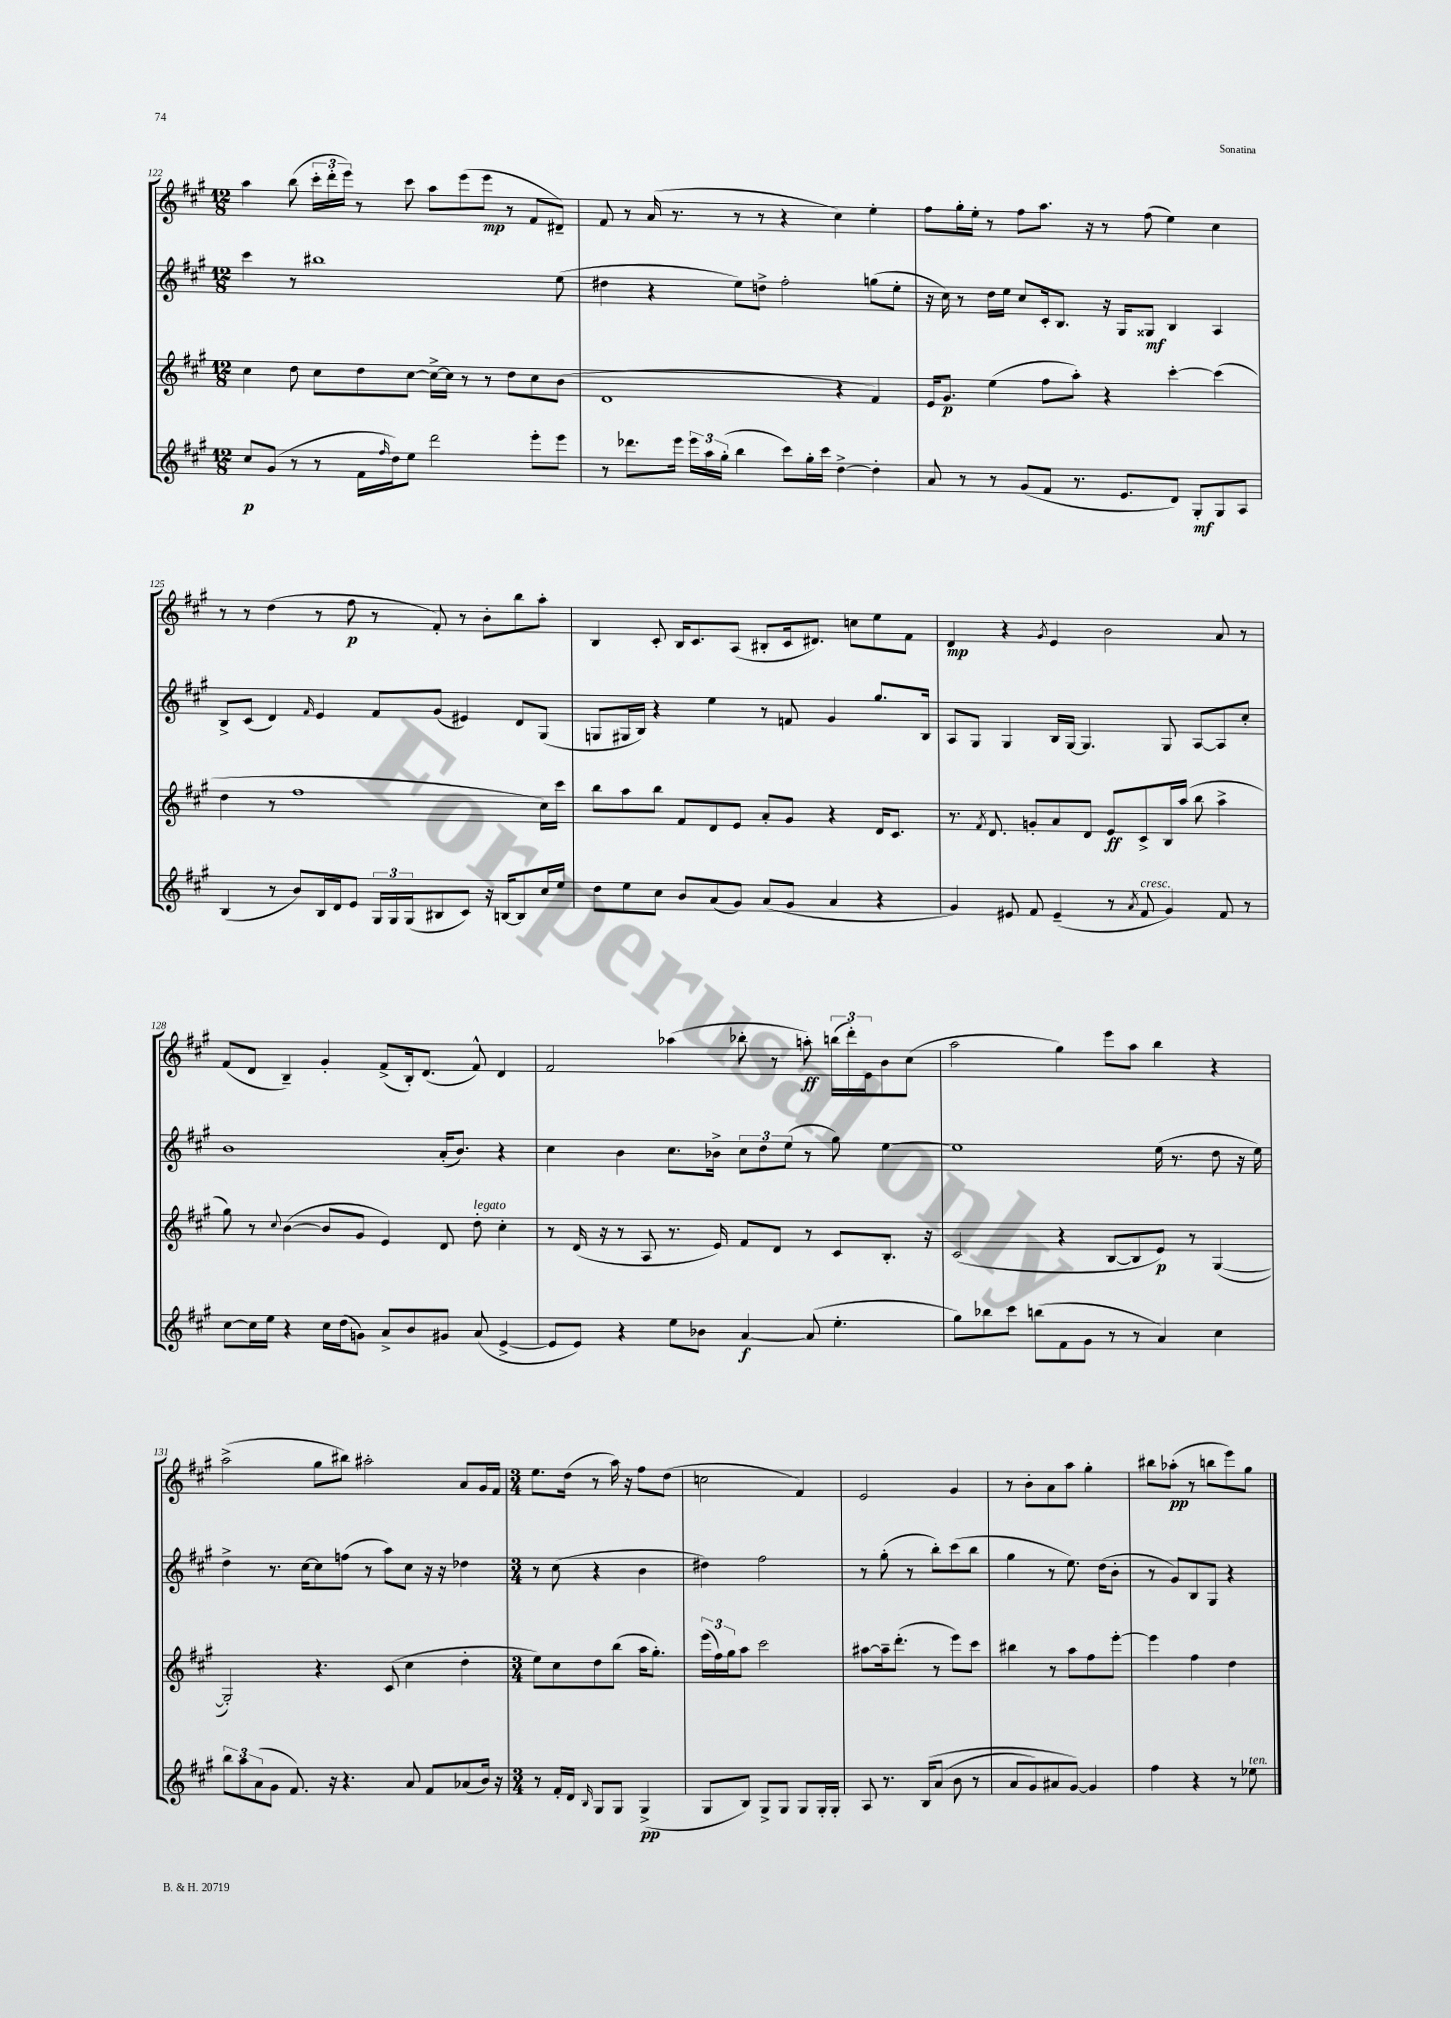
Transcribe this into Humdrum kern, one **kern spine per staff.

**kern	**dynam	**kern	**dynam	**kern	**dynam	**kern	**dynam
*part4	*part4	*part3	*part3	*part2	*part2	*part1	*part1
*staff4	*staff4	*staff3	*staff3	*staff2	*staff2	*staff1	*staff1
*clefG2	*	*clefG2	*	*clefG2	*	*clefG2	*
*k[f#c#g#]	*	*k[f#c#g#]	*	*k[f#c#g#]	*	*k[f#c#g#]	*
*M12/8	*	*M12/8	*	*M12/8	*	*M12/8	*
=122	=122	=122	=122	=122	=122	=122	=122
8cc#/L	p	4cc#\	.	4ccc#\	.	4aa\	.
(8g#/J	.	.	.	.	.	.	.
8r	.	8dd\	.	8r	.	(8bb\	.
8r	.	8cc#\L	.	1bb#X	.	24ccc#'\LL	.
.	.	.	.	.	.	24ddd'\	.
.	.	.	.	.	.	24eee\JJ)	.
16f#\LL	.	8dd\	.	.	.	8r	.
16qqff#/	.	.	.	.	.	.	.
16dd\J)	.	.	.	.	.	.	.
8ee\J	.	[8cc#\J	.	.	.	8ccc#\	.
2ddd\	.	16cc#^\LL_	.	.	.	8aa\L	.
.	.	16cc#\JJ]	.	.	.	.	.
.	.	8r	.	.	.	(8eee\	.
.	.	8r	.	.	.	8eee\J	mp
.	.	8dd\L	.	.	.	8r	.
8eee'\L	.	8cc#\	.	.	.	8f#/L	.
8eee\J	.	(8b\J	.	(8ee\	.	8d#X~/J)	.
=123	=123	=123	=123	=123	=123	=123	=123
8r	.	1d	.	4dd#X\	.	8f#/	.
8.ddd-X\L	.	.	.	.	.	8r	.
.	.	.	.	4r	.	(16a/	.
16eee\Jk	.	.	.	.	.	8.r	.
24eee\LL	.	.	.	.	.	.	.
24aa\	.	.	.	.	.	.	.
(24gg#'\JJ	.	.	.	.	.	.	.
4bb\	.	.	.	8ee\L)	.	8r	.
.	.	.	.	8ddn^\J	.	8r	.
8ccc#\L)	.	.	.	2ff#'\	.	4r	.
16gg#'\L	.	.	.	.	.	.	.
16ccc#\JJ	.	.	.	.	.	.	.
[4dd^\	.	4r	.	.	.	4cc#\)	.
4dd'\]	.	4f#/)	.	(8ggn\L	.	4ee'\	.
.	.	.	.	8ee'\J	.	.	.
=124	=124	=124	=124	=124	=124	=124	=124
8a/	.	16e/KL	.	16r	.	8ff#\L	.
.	.	8.g#/J	p	16cc#\)	.	.	.
8r	.	.	.	8r	.	16gg#'\L	.
.	.	.	.	.	.	16ee'\JJ	.
8r	.	(4ee\	.	16dd\LL	.	8r	.
.	.	.	.	16ee\JJ	.	.	.
(8g#/L	.	.	.	8cc#/L	.	8ff#\L	.
8f#/J	.	8ff#\L	.	16c#'/k	.	8.aa\J	.
.	.	.	.	8.B/J	.	.	.
8.r	.	8aa'\J)	.	.	.	.	.
.	.	.	.	.	.	16r	.
.	.	4r	.	16r	.	8r	.
8.e/L	.	.	.	16G#/KL	.	.	.
.	.	.	.	8G##X/J	mf	(8ff#\	.
8d/J)	.	[4ccc#'\	.	4B/	.	4ee\)	.
8G#'/L	mf	.	.	.	.	.	.
8G#/	.	(4ccc#\]	.	4A/	.	4cc#\	.
8A/J	.	.	.	.	.	.	.
!!LO:LB:g=z
=125	=125	=125	=125	=125	=125	=125	=125
(4B/	.	4dd\	.	8B^/L	.	8r	.
.	.	.	.	(8c#/J	.	8r	.
8r	.	8r	.	4d/)	.	(4dd\	.
8b/L)	.	1ff#	.	.	.	.	.
.	.	.	.	16qqf#/	.	.	.
16B/L	.	.	.	4e/	.	8r	.
16d/J	.	.	.	.	.	.	.
8e/J	.	.	.	.	.	8ff#\	p
24G#/LL	.	.	.	8f#/L	.	8r	.
24G#/	.	.	.	.	.	.	.
(24G#/J	.	.	.	.	.	.	.
8B#X/	.	.	.	(8g#/J	.	8f#'/)	.
8c#/J)	.	.	.	4e#X/)	.	8r	.
16r	.	.	.	.	.	8b'\L	.
[16Bn/KL	.	.	.	.	.	.	.
8B/]	.	.	.	8d/L	.	8bb\	.
16cc#/L	.	16cc#\LL)	.	(8G#/J	.	8aa'\J	.
16ee/JJ	.	16ccc#\JJ	.	.	.	.	.
=126	=126	=126	=126	=126	=126	=126	=126
8dd\L	.	8bb\L	.	8Gn/L	.	4B/	.
8ee\	.	8aa\	.	16G#X/L	.	.	.
.	.	.	.	16B/JJ)	.	.	.
8cc#\J	.	8bb\J	.	4r	.	8c#'/	.
8b/L	.	8f#/L	.	.	.	16B/KL	.
.	.	.	.	.	.	8.c#/	.
(8a/	.	8d/	.	4ee\	.	.	.
8g#/J)	.	8e/J	.	.	.	(8A/J	.
(8a/L	.	8a'/L	.	8r	.	8B#X'/L	.
8g#/J	.	8g#/J	.	8fn/	.	16c#/k	.
.	.	.	.	.	.	8.d#X/J)	.
4a/	.	4r	.	4g#/	.	.	.
.	.	.	.	.	.	8ccn\L	.
4r	.	16d/KL	.	8.gg#/L	.	8ee\	.
.	.	8.c#/J	.	.	.	.	.
.	.	.	.	.	.	8f#\J	.
.	.	.	.	16B/Jk	.	.	.
=127	=127	=127	=127	=127	=127	=127	=127
4g#/)	.	8.r	.	8A/L	.	4d/	mp
.	.	.	.	8G#/J	.	.	.
.	.	8qf#/	.	.	.	.	.
.	.	8.d/	.	.	.	.	.
8e#X/	.	.	.	4G#/	.	4r	.
8f#/	.	8gn'/L	.	.	.	.	.
.	.	.	.	.	.	8qg#/	.
(4e#~/	.	8a/	.	16B/LL	.	4e/	.
.	.	.	.	[16G#/JJ	.	.	.
.	.	8d/J	.	4.G#/]	.	.	.
8r	.	8e/L	ff	.	.	2b\	.
8qa/	.	.	.	.	.	.	.
!LO:TX:a:i:t=cresc.	!	!	!	!	!	!	!
8f#/	.	8c#^/	.	.	.	.	.
4g#/)	.	16B/L	.	8G#/	.	.	.
.	.	(16aa/JJ	.	.	.	.	.
.	.	8bb\	.	[8A/L	.	.	.
8f#/	.	4aa^\	.	8A/]	.	8a/	.
8r	.	.	.	8cc#'/J	.	8r	.
!!LO:LB:g=z
=128	=128	=128	=128	=128	=128	=128	=128
[8cc#\L	.	8gg#\)	.	1b	.	(8f#/L	.
16cc#\L]	.	8r	.	.	.	8d/J	.
16ee\JJ	.	.	.	.	.	.	.
.	.	8qqcc#/	.	.	.	.	.
4r	.	([4b\	.	.	.	4B~/)	.
16cc#\LL	.	8b/L]	.	.	.	4g#'/	.
(16dd\J	.	.	.	.	.	.	.
8gn\J)	.	8g#/J	.	.	.	.	.
8a^/L	.	4e/)	.	.	.	(8f#^/L	.
8b/	.	.	.	.	.	16B'/k)	.
.	.	.	.	.	.	(8.d/J	.
8g#X/J	.	8d/	.	(16a'/KL	.	.	.
.	.	.	.	8.b/J)	.	.	.
!	!	!LO:TX:a:i:t=legato	!	!	!	!	!
(8a/	.	8dd'\	.	.	.	8f#^^/)	.
[4e^/	.	4cc#'\	.	4r	.	4d/	.
=129	=129	=129	=129	=129	=129	=129	=129
8e/L]	.	8r	.	4cc#\	.	2f#/	.
8e/J)	.	(16d/	.	.	.	.	.
.	.	16r	.	.	.	.	.
4r	.	8r	.	4b\	.	.	.
.	.	8A/	.	.	.	.	.
8ee\L	.	8.r	.	8.cc#\L	.	(4aa-X\	.
8b-X\J	.	.	.	.	.	.	.
.	.	16e/)	.	16b-X^\Jk	.	.	.
[4a/	f	8f#/L	.	12cc#\L	.	8bb-X'\	.
.	.	.	.	12dd\	.	.	.
.	.	8d/J	.	.	.	8r	.
.	.	.	.	(12ee\J	.	.	.
(8a/]	.	8r	.	8r	.	8aan'\)	ff
4.ee'\	.	8c#/L	.	8gg#\)	.	(24bbn\LL	.
.	.	.	.	.	.	24ddd'\)	.
.	.	.	.	.	.	24e\J	.
.	.	8.B'/J	.	[4ee\	.	8b\	.
.	.	.	.	.	.	(8cc#\J	.
.	.	16r	.	.	.	.	.
=130	=130	=130	=130	=130	=130	=130	=130
8gg#\L)	.	(2c#/	.	1ee]	.	2aa\	.
8bb-X\	.	.	.	.	.	.	.
8ccc#\J	.	.	.	.	.	.	.
(8bbn\L	.	.	.	.	.	.	.
8f#\	.	4r	.	.	.	4gg#\)	.
8g#\J	.	.	.	.	.	.	.
8r	.	[8B/L	.	.	.	8eee\L	.
8r	.	8B/]	.	.	.	8aa\J	.
4a/)	.	8e/J)	p	(16ee\	.	4bb\	.
.	.	.	.	8.r	.	.	.
.	.	8r	.	.	.	.	.
4cc#\	.	([4G#/	.	8dd\	.	4r	.
.	.	.	.	16r	.	.	.
.	.	.	.	16ee\)	.	.	.
!!LO:LB:g=z
=131	=131	=131	=131	=131	=131	=131	=131
12bb\L	.	2G#'/])	.	4dd^\	.	(2aa^\	.
12aa\	.	.	.	.	.	.	.
(12a\	.	.	.	.	.	.	.
8g#\J	.	.	.	8.r	.	.	.
8.f#/)	.	.	.	.	.	.	.
.	.	.	.	[16cc#\KL	.	.	.
.	.	4.r	.	8cc#\]	.	8gg#\L	.
16r	.	.	.	.	.	.	.
4.r	.	.	.	(8ffn\J	.	8bb#X\J)	.
.	.	.	.	8r	.	2aa#X'\	.
.	.	(8c#/	.	8aa\L)	.	.	.
8a/	.	4cc#\	.	8cc#\J	.	.	.
8f#/L	.	.	.	16r	.	.	.
.	.	.	.	16r	.	.	.
(8a-X/	.	4dd'\	.	4dd-X\	.	8a/L	.
16b/Jk)	.	.	.	.	.	16g#/L	.
16r	.	.	.	.	.	16f#/JJ	.
=132	=132	=132	=132	=132	=132	=132	=132
*M3/4	*	*M3/4	*	*M3/4	*	*M3/4	*
8r	.	8ee\L)	.	8r	.	8.ee\L	.
16f#'/LL	.	8cc#\	.	(8cc#\	.	.	.
16d/JJ	.	.	.	.	.	(16dd\Jk	.
16qqB/	.	.	.	.	.	.	.
8G#/L	.	8dd\	.	4r	.	8r	.
8G#/J	.	(8bb\J	.	.	.	16aa\)	.
.	.	.	.	.	.	16r	.
(4G#^/	pp	16aa\KL	.	4b\	.	8ff#\L	.
.	.	8.gg#'\J)	.	.	.	.	.
.	.	.	.	.	.	(8dd\J	.
=133	=133	=133	=133	=133	=133	=133	=133
8G#/L	.	(24eee\LL	.	4dd#X\)	.	2ccn\	.
.	.	24ff#\)	.	.	.	.	.
.	.	24gg#\J	.	.	.	.	.
8B/J)	.	8aa\J	.	.	.	.	.
8G#^/L	.	2ccc#\	.	2ff#\	.	.	.
8G#/J	.	.	.	.	.	.	.
8G#/L	.	.	.	.	.	4f#/)	.
16G#'/L	.	.	.	.	.	.	.
16G#'/JJ	.	.	.	.	.	.	.
=134	=134	=134	=134	=134	=134	=134	=134
8A/	.	[8aa#X\L	.	8r	.	2e/	.
8.r	.	16aa#~\k]	.	(8gg#'\	.	.	.
.	.	(8.ddd'\J	.	.	.	.	.
.	.	.	.	8r	.	.	.
(16B/KL	.	.	.	.	.	.	.
(8a/J	.	8r	.	8bb'\L)	.	.	.
8b\	.	8eee\L)	.	(8ccc#\	.	4g#/	.
8r	.	8ccc#\J	.	8bb\J	.	.	.
=135	=135	=135	=135	=135	=135	=135	=135
8a/L	.	4bb#X\	.	4gg#\	.	8r	.
8g#/)	.	.	.	.	.	8b'\L	.
8a#X/	.	8r	.	8r	.	8a\	.
[8g#/J)	.	8aa\L	.	8.ee\)	.	8aa\J	.
4g#/]	.	8ff#\	.	.	.	4gg#'\	.
.	.	.	.	(16dd\KL	.	.	.
.	.	[8eee'\J	.	8b'\J	.	.	.
=136	=136	=136	=136	=136	=136	=136	=136
4ff#\	.	4eee\]	.	8r	.	8bb#X\L	.
.	.	.	.	8g#/L)	.	(8aa-X'\J	pp
4r	.	4ff#\	.	8B/	.	8r	.
.	.	.	.	8G#/J	.	8bbn\L	.
8r	.	4dd\	.	4r	.	8eee\)	.
!LO:TX:a:i:t=ten.	!	!	!	!	!	!	!
8ee-X\	.	.	.	.	.	8gg#\J	.
==	==	==	==	==	==	==	==
*-	*-	*-	*-	*-	*-	*-	*-
